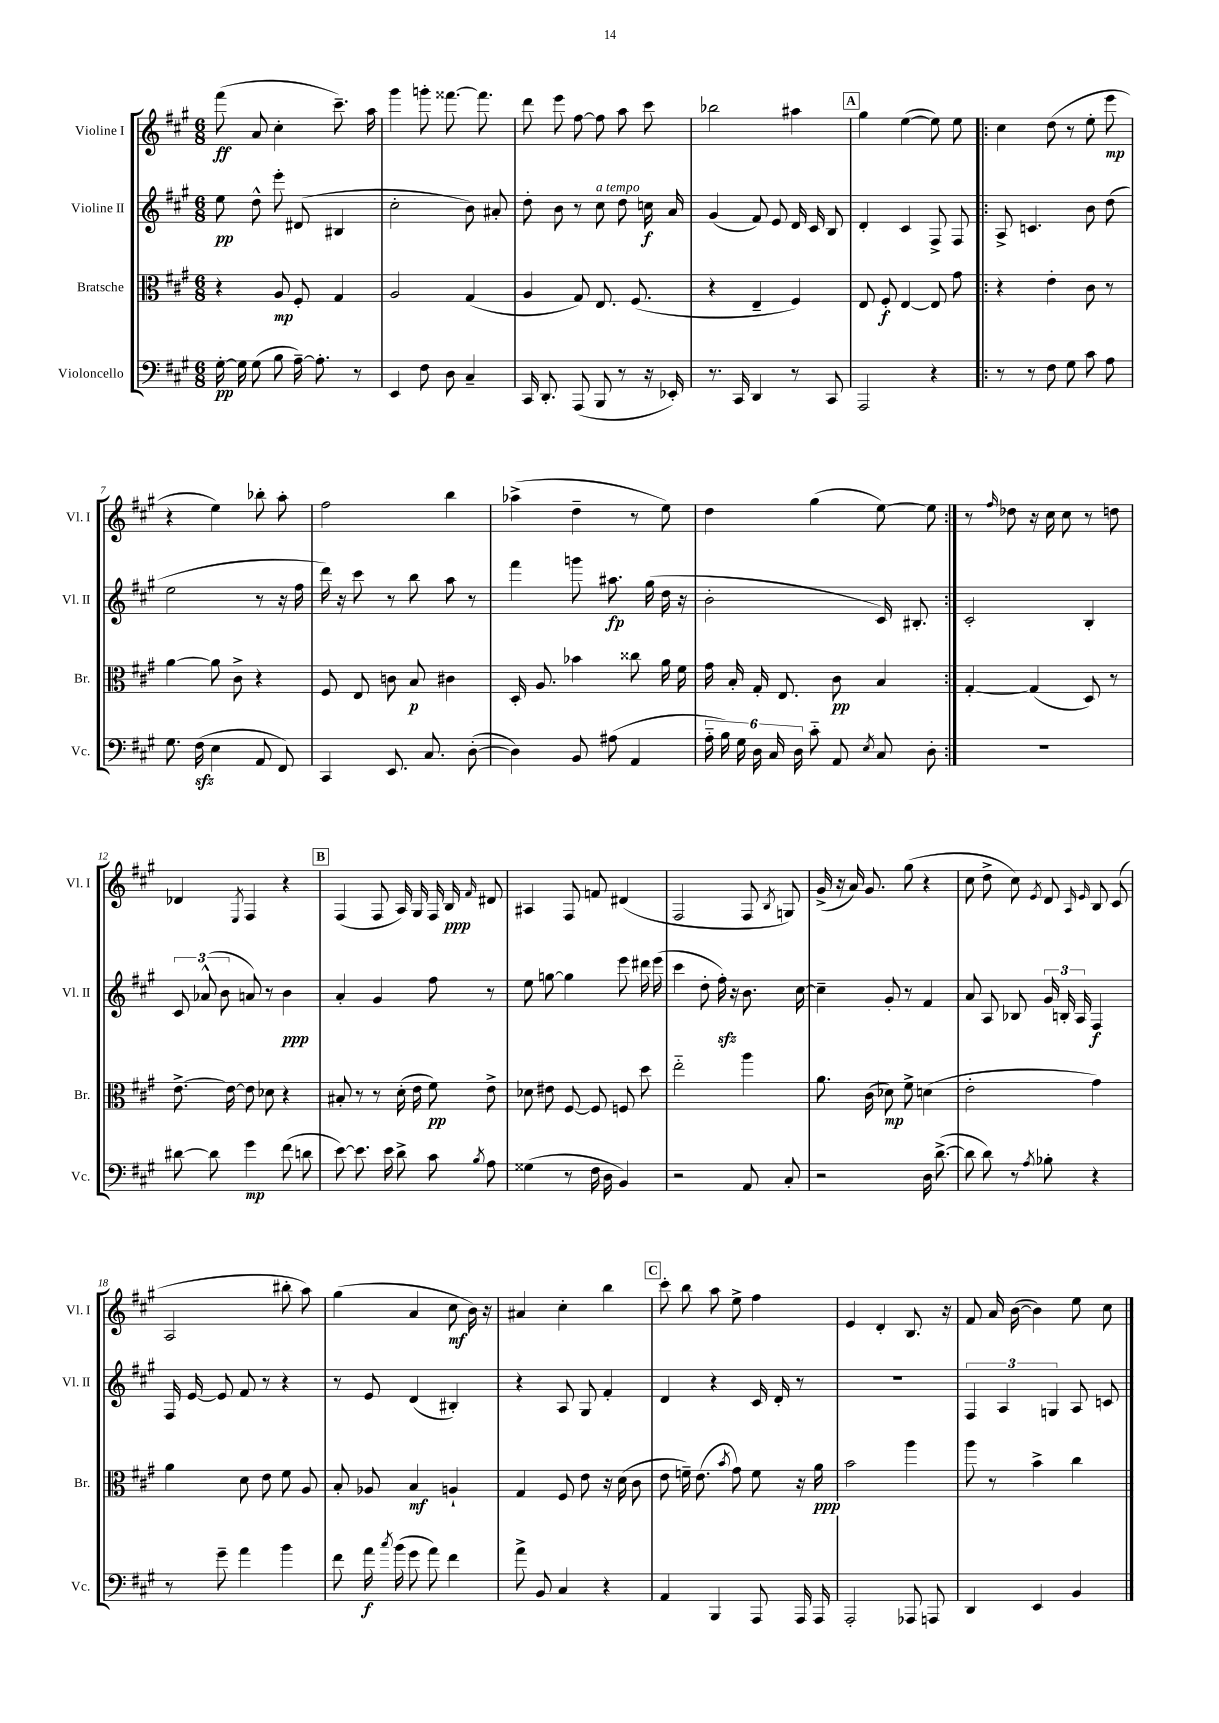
<<
\new StaffGroup <<
\new Staff = "s0" \with { instrumentName = "Violine I" shortInstrumentName = "Vl. I" } {
    \clef treble \key a \major \numericTimeSignature \time 6/8
    \autoBeamOff fis'''8\ff( a'8 cis''4-. cis'''8.--) a''16 |
    gis'''4 g'''8-. fisis'''8.~ fisis'''8. |
    d'''8 e'''8 fis''8~ fis''8 a''8 cis'''8 |
    bes''2 ais''4 |
    \mark \markup { \box "A" } gis''4 e''4~( e''8) e''8 |
    \repeat volta 2 { cis''4 d''8( r8 e''8-. e'''8\mp |
    r4 e''4) bes''8-. a''8-. |
    fis''2 b''4 |
    aes''4->( d''4-- r8 e''8) |
    d''4 gis''4( e''8~) e''8 | }
    r8 \grace { fis''16 } des''8 r16 cis''16 cis''8 r8 d''8 |
    des'4 \acciaccatura { e8 } fis4 r4 |
    \mark \markup { \box "B" } fis4( fis8 a16) gis16 fis16 b16\ppp \grace { fis'16 } dis'8 |
    ais4 fis8 f'8 dis'4( |
    fis2 fis8 \acciaccatura { b8 } g8) |
    gis'16->( r16 a'16) gis'8. gis''8( r4 |
    cis''8 d''8-> cis''8) \acciaccatura { e'8 } d'8 \grace { a16 e'16 } b8 cis'8( |
    a2 bis''8-. a''8) |
    gis''4( a'4 cis''8\mf b'16) r16 |
    ais'4 cis''4-. b''4 |
    \mark \markup { \box "C" } cis'''8-. b''8 a''8 e''8-> fis''4 |
    e'4 d'4-. b8. r16 |
    fis'8 a'16 b'16~( b'4) e''8 cis''8 \bar "|." |
}
\new Staff = "s1" \with { instrumentName = "Violine II" shortInstrumentName = "Vl. II" } {
    \clef treble \key a \major \numericTimeSignature \time 6/8
    \autoBeamOff e''8\pp d''8-^ e'''8-. dis'8( bis4 |
    cis''2-. b'8) ais'8-. |
    d''8-. b'8 r8 cis''8^\markup { \italic "a tempo" } d''8 c''16\f a'16 |
    gis'4( fis'8) e'8 d'16 cis'16 b8 |
    \mark \markup { \box "A" } d'4-. cis'4 fis8-> fis8 |
    \repeat volta 2 { a8-> c'4. b'8 d''8( |
    e''2 r8 r16 fis''16 |
    d'''16) r16 cis'''8 r8 b''8 a''8 r8 |
    fis'''4 g'''8 ais''8.\fp gis''16( d''16 r16 |
    b'2-. cis'16) bis8.-. | }
    cis'2-. b4-. |
    \tuplet 3/2 { cis'8 aes'8-^( b'8 } a'8) r8 b'4\ppp |
    \mark \markup { \box "B" } a'4-. gis'4 fis''8 r8 |
    e''8 g''8~ g''4 e'''8 dis'''16 e'''16( |
    cis'''4 d''8-. fis''16-.\sfz) r16 b'8. cis''16~ |
    cis''4-- gis'8-. r8 fis'4 |
    a'8 a8 bes8 \tuplet 3/2 { gis'16 b16-. a16 } fis4\f |
    fis16 e'16~ e'8 fis'8 r8 r4 |
    r8 e'8 d'4( bis4-.) |
    r4 a8 gis8 fis'4-. |
    \mark \markup { \box "C" } d'4 r4 cis'16 d'16-. r8 |
    R2. |
    \tuplet 3/2 { fis4 a4 g4 } a8 c'8 \bar "|." |
}
\new Staff = "s2" \with { instrumentName = "Bratsche" shortInstrumentName = "Br." } {
    \clef alto \key a \major \numericTimeSignature \time 6/8
    \autoBeamOff r4 a8\mp fis8-. gis4 |
    a2 gis4( |
    a4 gis8) e8. fis8.( |
    r4 e4-- fis4) |
    \mark \markup { \box "A" } e8 fis8-.\f e4~ e8 gis'8 |
    \repeat volta 2 { r4 e'4-. cis'8 r8 |
    a'4~ a'8 cis'8-> r4 |
    fis8 e8 c'8 b8\p cis'4 |
    d16-. a8. bes'4 cisis''8 a'16 fis'16 |
    gis'16 b16-. gis16-. e8. cis'8\pp b4 | }
    gis4~-. gis4( d8) r8 |
    e'8.~-> e'16~ e'8 des'8 r4 |
    \mark \markup { \box "B" } bis8-. r8 r8 d'16-.( e'16 fis'8\pp) e'8-> |
    des'8 eis'8 fis8~ fis8 f8 d''8 |
    e''2-_ a''4 |
    a'8. cis'16( des'8\mp) fis'8-> d'4( |
    e'2-. gis'4) |
    a'4 d'8 e'8 fis'8 a8 |
    b8-. aes8 b4\mf a4-! |
    gis4 fis8 e'8 r16 d'16( cis'8 |
    \mark \markup { \box "C" } e'8 f'16--) e'8.( \acciaccatura { b'8 } gis'8) f'8 r16 a'16\ppp |
    b'2 a''4 |
    a''8 r8 b'4-> cis''4 \bar "|." |
}
\new Staff = "s3" \with { instrumentName = "Violoncello" shortInstrumentName = "Vc." } {
    \clef bass \key a \major \numericTimeSignature \time 6/8
    \autoBeamOff gis16~-.\pp gis16 gis8( b8 a16~--) a8.-. r8 |
    e,4 fis8 d8 cis4-- |
    cis,16 d,8.-. a,,8( b,,8 r8 r16 ees,16-.) |
    r8. cis,16 d,4 r8 cis,8 |
    \mark \markup { \box "A" } a,,2 r4 |
    \repeat volta 2 { r8 r8 fis8 gis8 cis'8 a8 |
    gis8. fis16\sfz( e4 a,8 fis,8) |
    cis,4 e,8. cis8. d8~-.( |
    d4) b,8 ais8( a,4 |
    \tuplet 6/4 { a16-_ b16) gis16 d16 cis16 d16 } cis'8-_ a,8 \acciaccatura { e8 } cis8 d8-. | }
    R2. |
    dis'8~ dis'8 gis'4\mp fis'8( d'8 |
    \mark \markup { \box "B" } e'8~) e'8. e'16 d'8-> cis'8 \acciaccatura { b8 } a8 |
    gisis4( r8 fis16 d16 b,4) |
    r2 a,8 cis8-. |
    r2 d16 d'8.~->( |
    d'8 d'8) r8 \acciaccatura { a8 } bes8-. r4 |
    r8 gis'8-- a'4 b'4 |
    fis'8 a'16\f \acciaccatura { cis''8 } b'16( gis'8 a'8) fis'4 |
    a'8-> b,8 cis4 r4 |
    \mark \markup { \box "C" } a,4 b,,4 a,,8 a,,16 a,,16 |
    a,,2-. aes,,8 a,,8 |
    d,4 e,4 b,4 \bar "|." |
}
>>
>>
